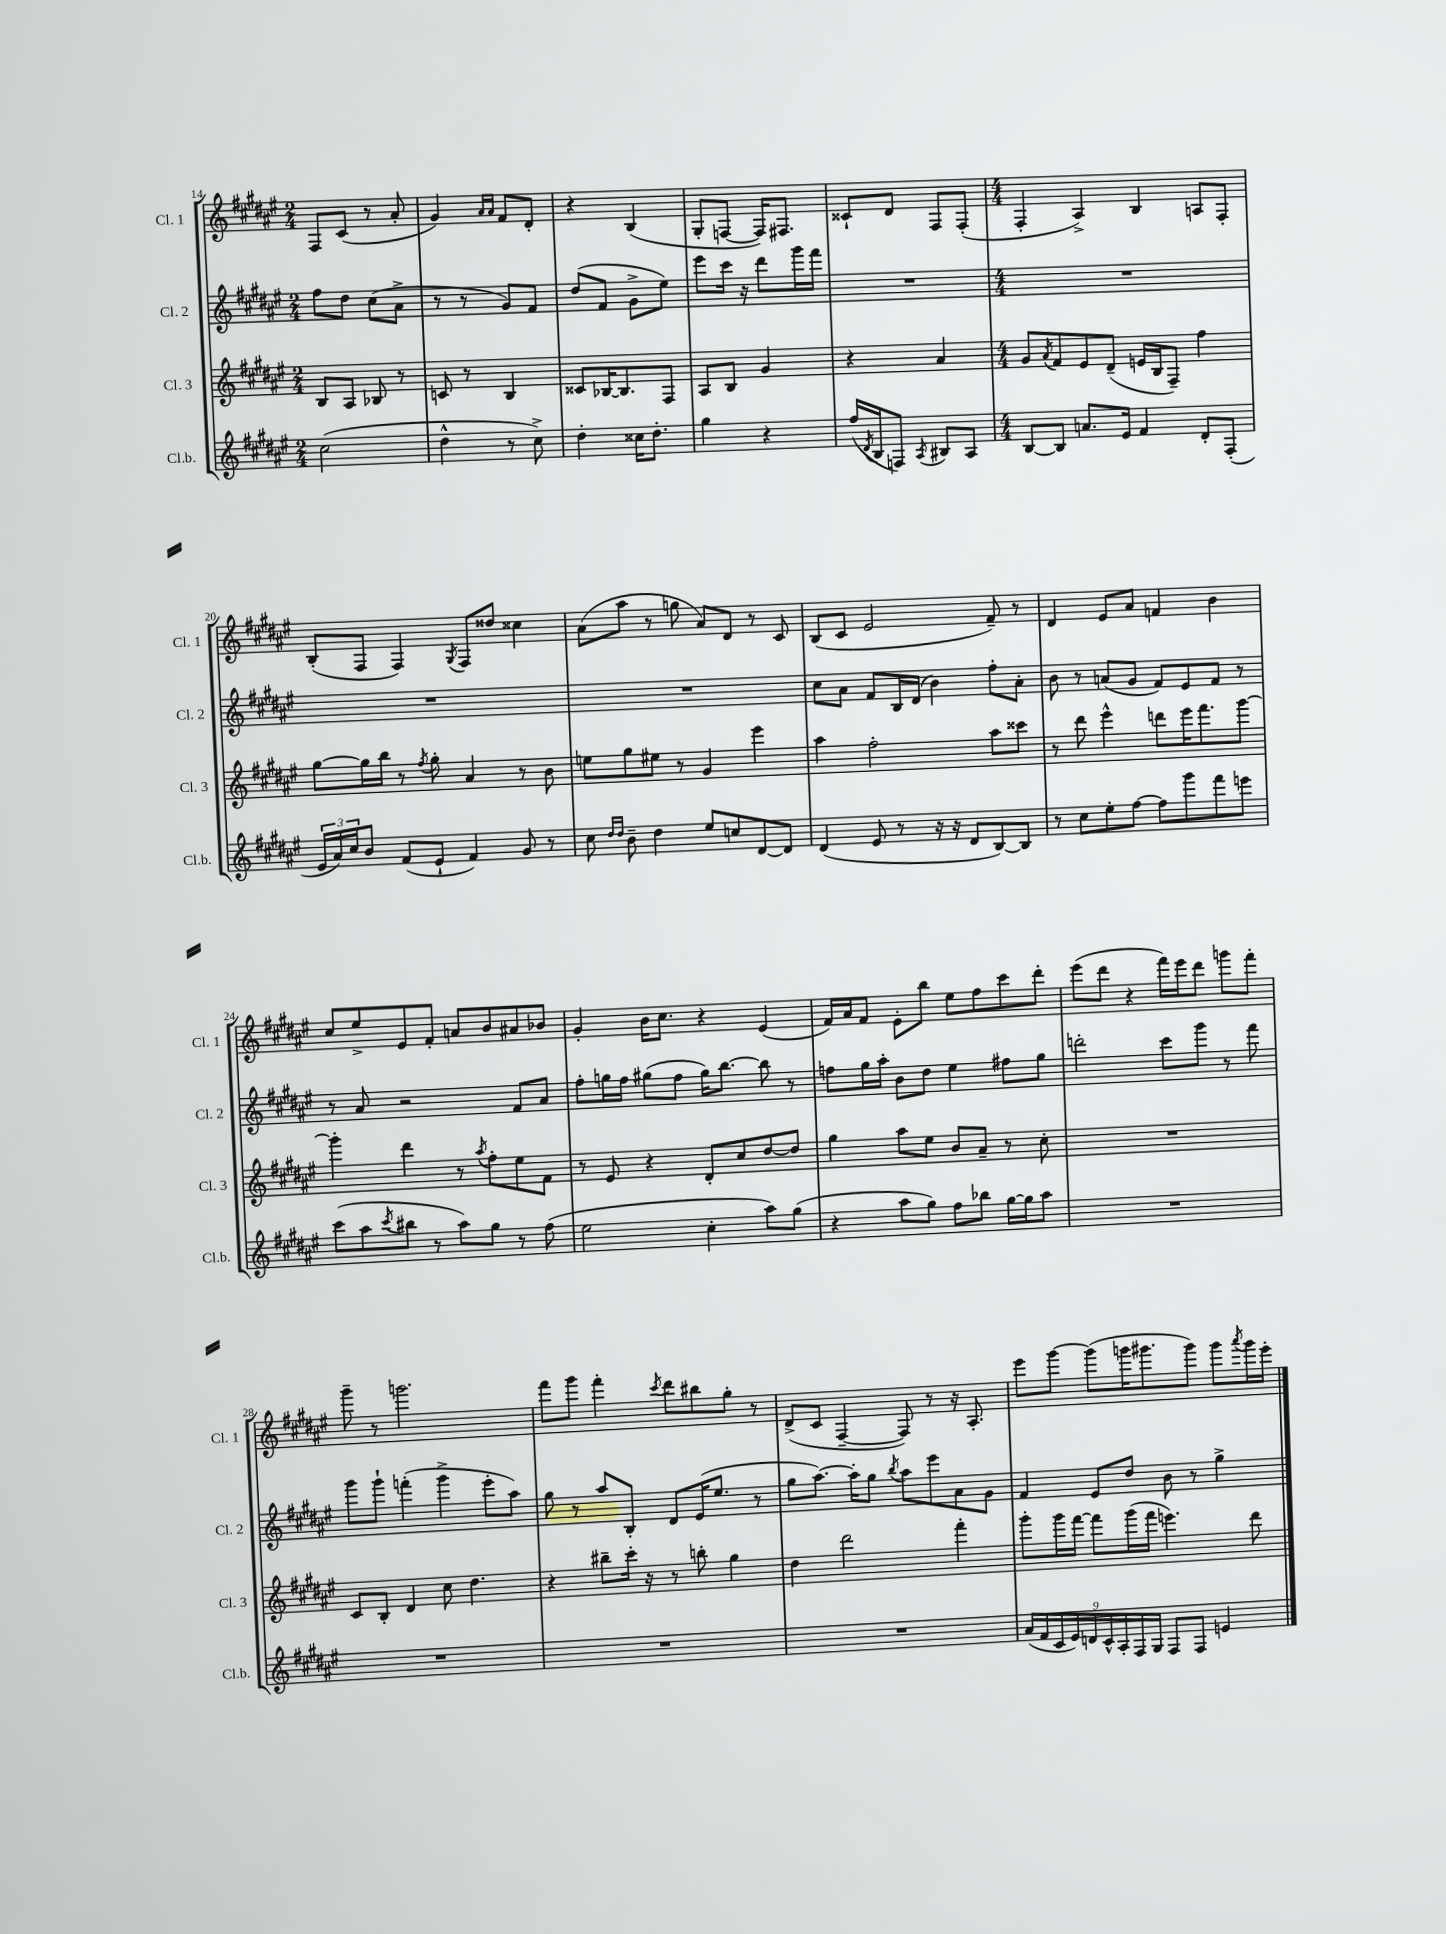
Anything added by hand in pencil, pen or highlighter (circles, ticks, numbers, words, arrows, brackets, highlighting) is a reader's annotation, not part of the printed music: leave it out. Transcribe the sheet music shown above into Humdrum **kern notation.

**kern	**kern	**kern	**kern
*staff4	*staff3	*staff2	*staff1
*clefG2	*clefG2	*clefG2	*clefG2
*k[f#c#g#d#a#e#]	*k[f#c#g#d#a#e#]	*k[f#c#g#d#a#e#]	*k[f#c#g#d#a#e#]
*M2/4	*M2/4	*M2/4	*M2/4
(2cc#	8B	8ff#	8F#
.	8A#	8dd#	(8c#
.	8B-	(8cc#	8r
.	8r	8a#^	8a#'
=	=	=	=
4dd#^^	8c	8r	4g#)
.	8r	8r	.
.	.	.	16qqa#
.	.	.	16qqa#
8r	4B	8g#)	8f#
8cc#^)	.	8f#	8d#'
=	=	=	=
4dd#'	8c##	(8dd#	4r
.	[16B-	8f#	.
.	8.B-]	.	.
16cc##	.	8g#^	(4B
8.dd#'	.	.	.
.	8F#	8ee#)	.
=	=	=	=
4gg#	8A#	8eee#	8G#'
.	8B	16ccc#	[8F
.	.	16r	.
4r	4g#	8ddd#	16F])
.	.	.	8.F#
.	.	16ggg#	.
.	.	16fff#	.
=	=	=	=
(16ff#	4r	2r	8c##`
8qd#	.	.	.
16B	.	.	.
8F)	.	.	8d#
8qA#	.	.	.
8B#	4a#	.	8F#
8A#	.	.	(8F#'
=	=	=	=
*M4/4	*M4/4	*M4/4	*M4/4
[8B	8g#	1r	4F#'
.	8qa#	.	.
8B]	8f#	.	.
8.a	8e#	.	4A#^)
.	(8d#~	.	.
16e#	.	.	.
4f#	16e	.	4B
.	16B	.	.
.	8F#~)	.	.
8d#'	4ff#	.	8A
(8F#'	.	.	8F#'
=	=	=	=
24e#	[8gg#	1r	(8B'
24a#)	.	.	.
24cc#	.	.	.
8b	16gg#]	.	8F#
.	16bb	.	.
(8f#	8r	.	4F#)
.	8qff#	.	.
8e#`	8gg#'	.	.
.	.	.	8qG#
4f#)	4a#	.	8F#
.	.	.	8dd##
8g#	8r	.	4cc##
8r	8b	.	.
=	=	=	=
8cc#	8ee	1r	(8a#
16qqdd#	.	.	.
16qqdd#	.	.	.
8b~	8gg#	.	8aa#
4dd#	8ee#	.	8r
.	8r	.	8gg
8ee#	4g#	.	8a#)
8cc	.	.	8d#
[8d#	4eee#	.	8r
8d#]	.	.	8c#
=	=	=	=
(4d#	4aa#	8cc#	(8B
.	.	8a#	8c#
8e#	2ff#'	8f#	2e#
8r	.	16B	.
.	.	(16d#	.
16r	.	4b)	.
16r	.	.	.
8d#	.	.	.
[8B)	8aa#	8ff#'	8f#~)
8B]	8ccc##	8a#'	8r
=	=	=	=
8r	8r	8b	4d#
8cc#	8ddd#	8r	.
8ee#'	4eee#^^	(8a	8e#
[8ff#	.	8g#	8a#
8ff#]	8ddd	8f#)	4f
8ggg#	16eee#	8e#	.
.	8.fff#	.	.
8fff#	.	8f#	4b
8eee	[8ggg#	8r	.
=	=	=	=
(8ccc#	4ggg#']	8r	8cc#
8aa#	.	8a#	8ee#^
8qccc#	.	.	.
8bb#	4ddd#	2r	8e#
8r	.	.	8f#'
8aa#)	8r	.	8a
.	8qaa#	.	.
8gg#	8ff#'	.	8b
8r	8ee#	8f#	8a#
(8ff#	8f#	8a#	8b-
=	=	=	=
2ee#	8r	8ff#'	4g#'
.	8e#	16gg	.
.	.	16ff#	.
.	4r	(8gg#	16b
.	.	.	8.cc#
.	.	8ff#	.
4cc#'	8d#'	16gg#)	4r
.	.	[8.bb	.
.	8cc#	.	.
8aa#)	[8dd#	8bb]	(4e#
(8gg#	8dd#]	8r	.
=	=	=	=
4r	4gg#	8ff	16f#)
.	.	.	16a#
.	.	16gg#	8f#
.	.	16aa#'	.
8aa#	8aa#	8b	8e#'
8gg#)	8ee#	8dd#	8bb
8ff#	8b	4ee#	8ee#
8bb-	8a#~	.	8ff#
[16gg#	8r	8ff#	8ccc#
16gg#]	.	.	.
8aa#	8cc#'	8gg#	8ddd#'
=	=	=	=
1r	1r	2ddd'	(8eee#
.	.	.	8ddd#
.	.	.	4r
.	.	8ccc#	16fff#)
.	.	.	16eee#
.	.	8ggg#	8ddd#
.	.	8r	8ggg
.	.	8fff#	8fff#'
=	=	=	=
1r	8c#	8ggg#	8ggg#~
.	8B'	8ggg#`	8r
.	4d#	(4fff'	2.ggg
.	8cc#	4ggg#^	.
.	4.dd#	.	.
.	.	8eee#'	.
.	.	8aa#)	.
=	=	=	=
1r	4r	8gg#	8fff#
.	.	8r	8ggg#
.	8bb#~	8aa#	4fff#'
.	16ccc#'	8B'	.
.	16r	.	.
.	.	.	8qccc#
.	8r	8d#	8ddd#
.	8bb'	(16e#	8bb#
.	.	8.ee#	.
.	4gg#	.	8gg#'
.	.	8r	8r
=	=	=	=
1r	4dd#	8gg#	(8d#^
.	.	[8.aa#)	8c#
.	2ddd#	.	[4F#~
.	.	16aa#']	.
.	.	8gg#	.
.	.	8qbb	.
.	.	8aa#	8F#])
.	.	8eee#	8r
.	4fff#'	8a#	16r
.	.	.	8.A#'
.	.	8g#	.
=	=	=	=
(18a#	8ggg#'	4f#	8eee#
18f#	.	.	.
18c#	.	.	.
.	16ggg#	.	[8ggg#
18e#)	.	.	.
.	[16fff#	.	.
18d	.	.	.
.	8fff#]	8e#	(8ggg#]
18c#^^	.	.	.
18A#'	.	.	.
.	(16ggg#	8dd#	16ggg
18F#	.	.	.
.	16fff#	.	8.ggg#
18G#	.	.	.
8F#	4.eee)	8b	.
8F#	.	8r	8ggg#)
4e	.	4gg#^	8ggg#
.	.	.	8qaaa#
.	8ddd#	.	16ggg#
.	.	.	16eee#'
==	==	==	==
*-	*-	*-	*-
